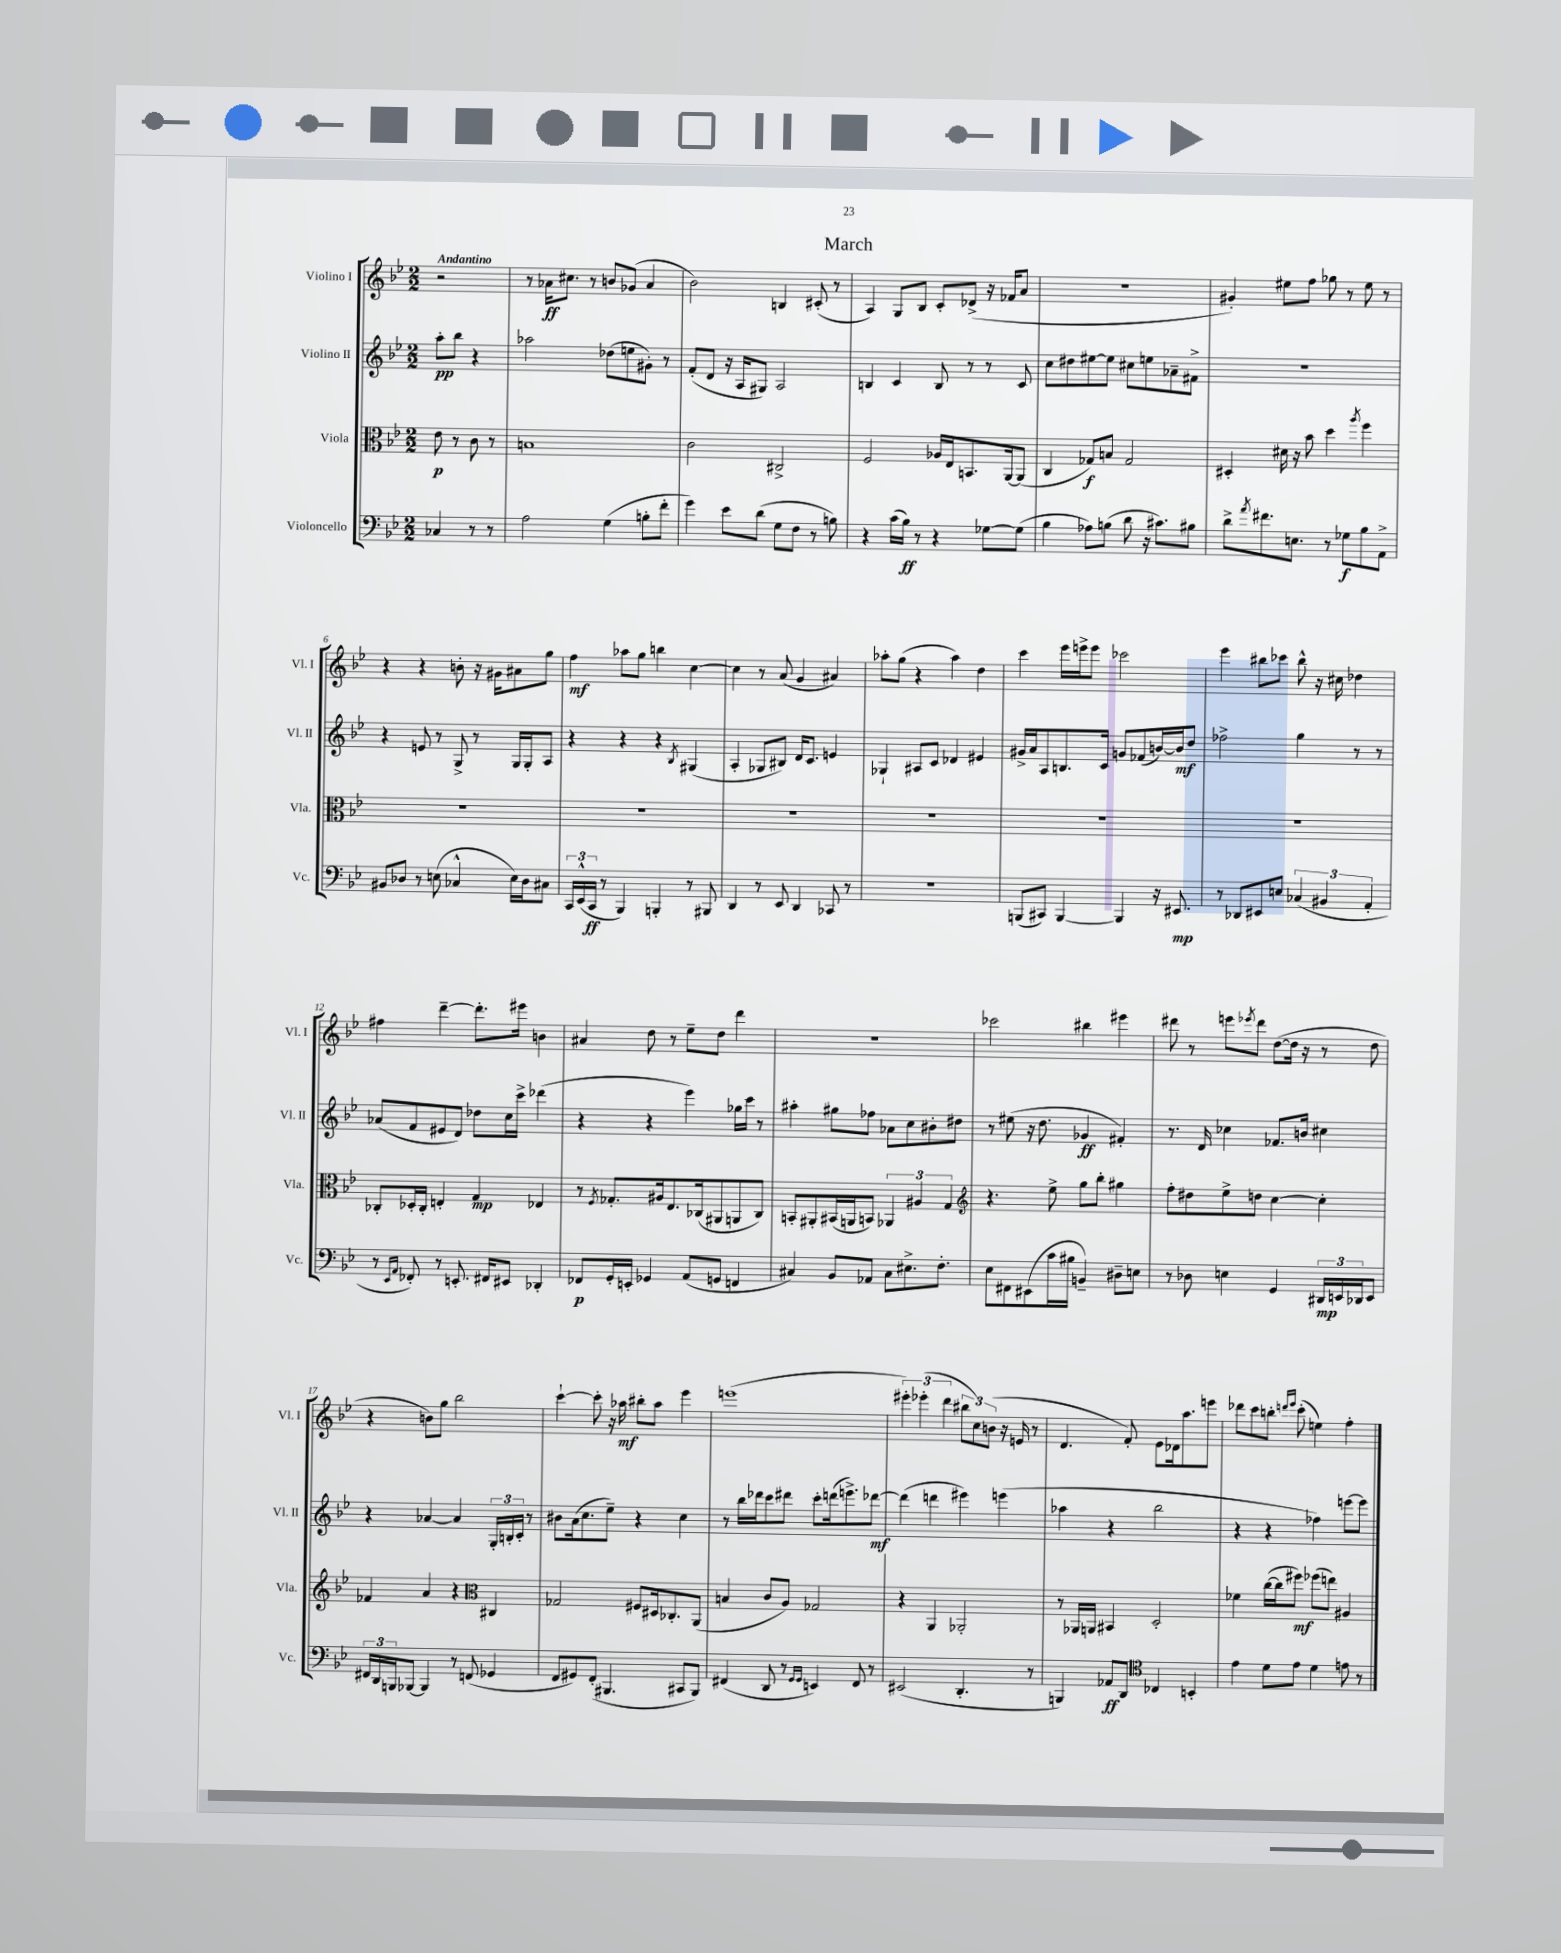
\header { title = "March" }
<<
\new StaffGroup <<
\new Staff = "s0" \with { instrumentName = "Violino I" shortInstrumentName = "Vl. I" } {
    \clef treble \key bes \major \numericTimeSignature \time 2/2 \partial 2 \tempo "Andantino"
    r2 |
    r8 aes'16\ff cis''8. r8 b'8 ges'8( aes'4 |
    bes'2) b4 cis'8-.( r8 |
    a4) g8 bes8 c'8-. des'8->( r16 fes'16 a'8 |
    r1 |
    gis'4-.) eis''8 f''8 ges''8 r8 eis''8 r8 |
    r4 r4 b'8-. r16 gis'16 ais'8 g''8 |
    f''4\mf aes''8 g''8 b''4 c''4~ |
    c''4 r8 a'8( g'4 ais'4) |
    aes''8-. g''8( r4 aes''4) d''4 |
    c'''4 ees'''16 e'''16-> e'''8 ces'''2 |
    ees'''4 bis''8 ces'''8 bis''8-^ r16 cis''16 des''4 |
    fis''4 d'''4~-- d'''8.-. eis'''16 b'4 |
    ais'4 d''8 r8 ees''8-- d''8 d'''4 |
    R1 |
    ces'''2 bis''4 eis'''4 |
    dis'''8 r8 e'''8 \acciaccatura { ees'''8 } dis'''8 d''8~( d''16 r16 r8 d''8 |
    r4 b'8) g''8 bes''2 |
    c'''4~-! c'''8-. r16 aes''16\mf bis''8-. aes''8 ees'''4 |
    e'''1( |
    \tuplet 3/2 { eis'''4-.) ees'''4-.( d'''4 } \tuplet 3/2 { bis''8 c''8) b'8( } r16 e'16 r8 |
    d'4. f'8-.) ees'8 des'16 a''8. e'''8 |
    des'''8 c'''8 b''8-. \grace { d'''16 ees'''16 } c'''8-.( e''4) f''4-. \bar "|." |
}
\new Staff = "s1" \with { instrumentName = "Violino II" shortInstrumentName = "Vl. II" } {
    \clef treble \key bes \major \numericTimeSignature \time 2/2 \partial 2
    a''8-.\pp bes''8 r4 |
    aes''2 des''8( e''8 gis'8-.) r8 |
    f'8-.( d'8 r16 a16 gis8) a2 |
    b4 c'4 b8 r8 r8 c'8 |
    c''8 dis''8 eis''8~ eis''8 cis''8 e''8 aes'8-- fis'8-> |
    r1 |
    r4 e'8 r8 g8-> r8 g16 g16-. a8 |
    r4 r4 r4 \acciaccatura { bes8 } gis4( |
    a4-. ges8 bis8) d'16 c'8. e'4 |
    ges4-! ais8 c'8 des'4 eis'4 |
    gis'16-> a'16 a8 b8. c'16 g'8 fes'8( b'16~) b'16\mf d''8 |
    fes''2-> g''4 r8 r8 |
    aes'8( f'8 eis'8 d'8) des''8 c''16 c'''16-> des'''4( |
    r4 r4 ees'''4) ges''16 c'''16 r8 |
    ais''4-. gis''8 fes''8 aes'8 c''8 bis'8-. dis''8 |
    r8 eis''8( r16 d''8. ges'4\ff fis'4-.) |
    r8. d'16 ces''4 fes'8. b'16 cis''4 |
    r4 aes'4~ aes'4 \tuplet 3/2 { g16-. b16-. c'16-. } r8 |
    bis'8 a'16( c''8. ees''8--) r4 c''4 |
    r8 bes''16 des'''16 c'''8 dis'''8 c'''8-. d'''16( e'''8.->) des'''8~\mf |
    des'''4( d'''4 eis'''4) e'''4( |
    aes''4 r4 bes''2 |
    r4 r4 fes''4) e'''8~ e'''8 \bar "|." |
}
\new Staff = "s2" \with { instrumentName = "Viola" shortInstrumentName = "Vla." } {
    \clef alto \key bes \major \numericTimeSignature \time 2/2 \partial 2
    ees'8\p r8 c'8 r8 |
    b1 |
    c'2 cis2-> |
    f2 aes16 ees16 b,8. a,16~ a,8( |
    c4 ges8\f) b8 ges2 |
    dis4-. dis'16 r16 bes'8 d''4 \acciaccatura { a''8 } f''4 |
    R1 |
    R1 |
    R1 |
    R1 |
    R1 |
    R1 |
    ces8-. des16-. ces16-. e4-. g4\mp ees4 |
    r8 \acciaccatura { f8 } ges8.-. ais16 ees8. ces16( ais,8 a,8 ces8) |
    b,8-. ais,8-. bis,16( a,16 b,8) \tuplet 3/2 { aes,4 ais4 g4 } |
    \clef treble r4. ees''8-> g''8 bes''8-. gis''4 |
    f''8-. dis''8 ees''8-> d''8 c''4~ c''4-. |
    fes'4 a'4 r4 \clef alto cis4 |
    ges2 fis8 dis16 ces8.-. a,8( |
    b4 c'8 a8) ges2 |
    r4 a,4 aes,2-. |
    r8 aes,16 a,16 bis,4 d2-. |
    fes'4 c''16~( c''16 fis''8\mf) fes''8( e''8) ais4 \bar "|." |
}
\new Staff = "s3" \with { instrumentName = "Violoncello" shortInstrumentName = "Vc." } {
    \clef bass \key bes \major \numericTimeSignature \time 2/2 \partial 2
    ces4 r8 r8 |
    a2 g4( b8-. f'8-. |
    g'4) ees'8 d'8( g8 f8 r8 b8) |
    r4 c'16( bes16\ff) r8 r4 ges8~ ges8( |
    bes4 aes8) b8( d'8 r16 cis'8.) bis8 |
    d'8-> \acciaccatura { a'8 } fis'8. e8. r8 ges8\f bes8 a,8-> |
    bis,8 des8 r8 e8( ces4-^ e16) des16 cis8 |
    \tuplet 3/2 { c,16 ees,16-^( c,16\ff } r8 bes,,4) b,,4-. r8 bis,,8 |
    d,4 r8 ees,8 d,4 ces,8 r8 |
    r1 |
    b,,8( cis,8) b,,4~ b,,4 r16 eis,8.\mp |
    r8 des,8 eis,8 e8 \tuplet 3/2 { ces4( bis,4 a,4-. } |
    r8 \grace { ees,16 a,16 } fes,8-.) r8 e,8.-. fis,16 eis,8 des,4-. |
    fes,8\p g,16-. e,16-. ges,4 a,8( g,8 f,4 |
    cis4) bes,8 aes,8 cis8 eis8.-> f8.-. |
    ees8 fis,8 eis,8( c'16 bis16 b,4--) dis8-- e8 |
    r8 des8 e4 g,4 \tuplet 3/2 { dis,16\mp e,16 des,16 } e,8 |
    \tuplet 3/2 { fis,16 d,16 b,,16 } bes,,8~ bes,,4 r8 f,8( ges,4 |
    f,8 gis,8) f,8-.( bis,,4. cis,8 bis,,8) |
    fis,4( d,8 r8 \grace { g,16 g,16 } e,4) fis,8 r8 |
    eis,2( d,4.-. r8 |
    b,,4) aes,8\ff d,8 \clef tenor ces4 b,4-. |
    ees'4 d'8 ees'8 d'4 e'8 r8 \bar "|." |
}
>>
>>
